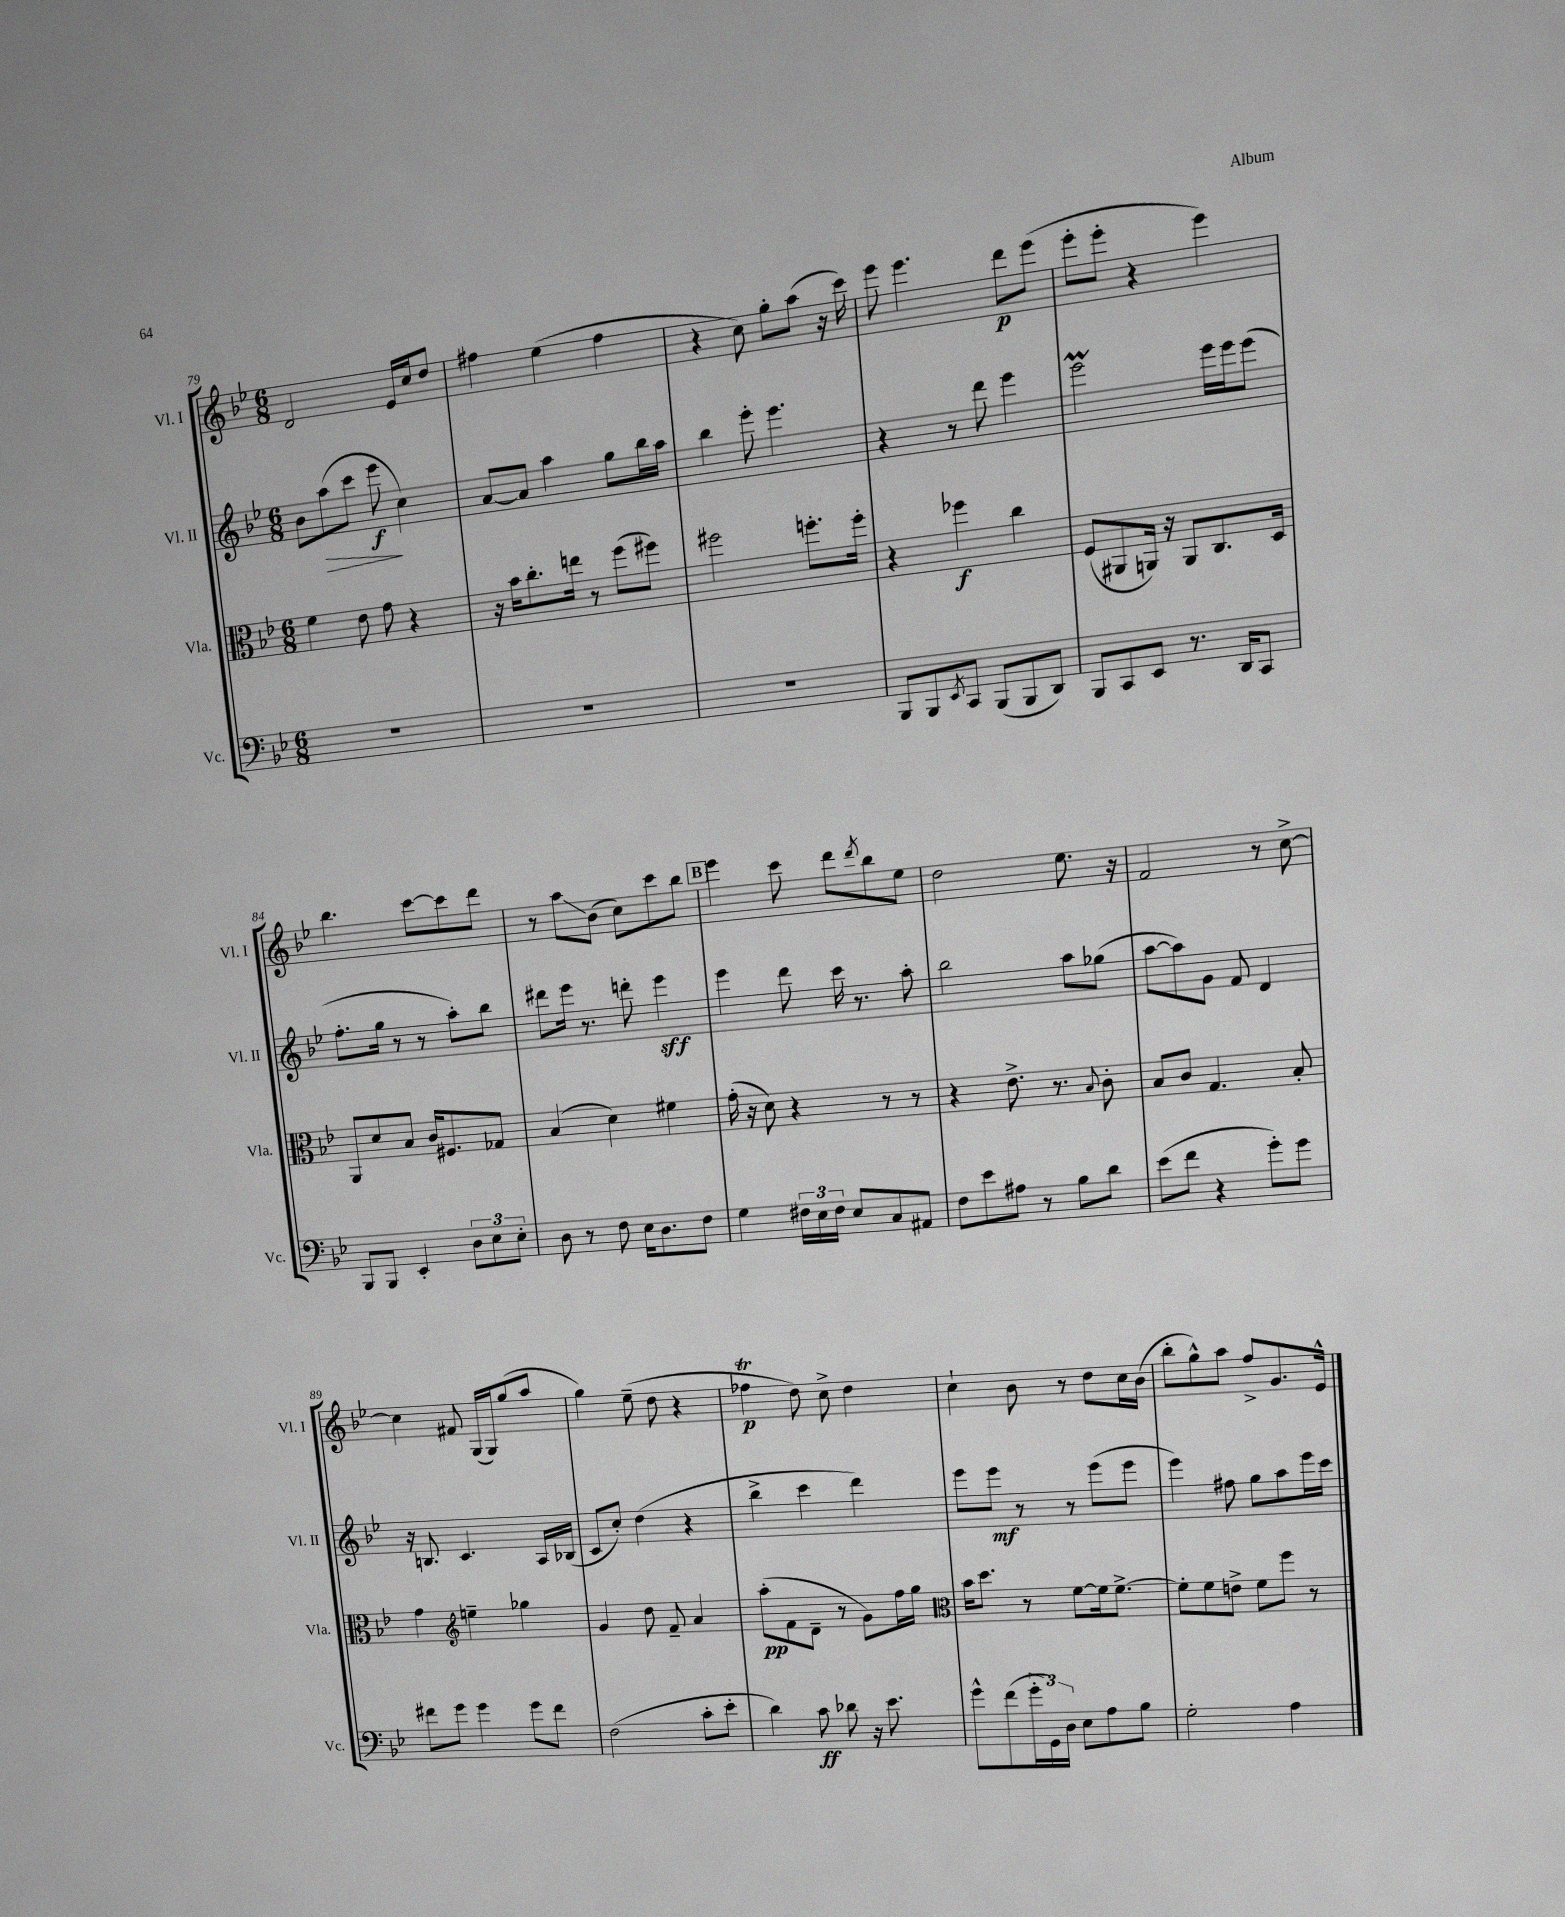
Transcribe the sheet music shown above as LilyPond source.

<<
\new StaffGroup <<
\new Staff = "s0" \with { instrumentName = "Vl. I" shortInstrumentName = "Vl. I" } {
    \clef treble \key bes \major \numericTimeSignature \time 6/8
    d'2 ees'16 c''16 d''8 |
    fis''4 ees''4( fis''4 |
    r4 c''8) g''8-. a''8( r16 c'''16) |
    ees'''8 ees'''4. d'''8\p ees'''8( |
    ees'''8-. ees'''8-. r4 ees'''4) |
    bes''4. c'''8~ c'''8 d'''8 |
    r8 a''8\glissando bes'8( c''8) c'''8 bes''8 |
    \mark \markup { \box "B" } ees'''4 c'''8 d'''8 \acciaccatura { d'''8 } bes''8 ees''8 |
    d''2 ees''8. r16 |
    f'2 r8 c''8~-> |
    c''4 fis'8 g16( g16) g''8( a''8 |
    g''4) ees''8--( d''8 r4 |
    fes''4\trill\p d''8) c''8-> d''4 |
    c''4-! bes'8 r8 d''8 c''16 bes'16( |
    bes''8-. g''8-^) a''8 f''8-> g'8. ees'16-^ \bar "|." |
}
\new Staff = "s1" \with { instrumentName = "Vl. II" shortInstrumentName = "Vl. II" } {
    \clef treble \key bes \major \numericTimeSignature \time 6/8
    bes'8 a''8\>( c'''8 ees'''8\f\! c''4) |
    a'8~ a'8 a''4 g''8 bes''16 a''16 |
    bes''4 ees'''8-. ees'''4. |
    r4 r8 d'''8 ees'''4 |
    ees'''2\prall ees'''16 ees'''16 ees'''8( |
    f''8.-. g''16 r8 r8 a''8-.) bes''8 |
    dis'''8 ees'''16 r8. d'''8-. ees'''4\sff |
    \mark \markup { \box "B" } ees'''4 d'''8 c'''16 r8. a''8-. |
    bes''2 a''8 ges''8( |
    a''8~ a''8) g'8 f'8 d'4 |
    r16 b8. c'4. a16 bes16( |
    c'8 c''8-.) d''4( r4 |
    bes''4-> c'''4 d'''4) |
    ees'''8 ees'''8\mf r8 r8 ees'''8( ees'''8 |
    ees'''4) fis''8 g''8 a''8 ees'''16 c'''16 \bar "|." |
}
\new Staff = "s2" \with { instrumentName = "Vla." shortInstrumentName = "Vla." } {
    \clef alto \key bes \major \numericTimeSignature \time 6/8
    f'4 ees'8 g'8 r4 |
    r16 bes'16 c''8.-. e''16 r8 f''8( fis''8) |
    fis''2 f''8.-. f''16-. |
    r4 fes''4\f c''4 |
    f8( ais,8 a,16) r16 a,8 c8. d16 |
    a,8 d'8 bes8 c'16 fis8. ges8 |
    bes4( d'4) fis'4 |
    \mark \markup { \box "B" } g'16-.( r16 d'8) r4 r8 r8 |
    r4 ees'8.-> r8. \appoggiatura { bes8 } c'8-. |
    bes8 c'8 g4. bes8-. |
    g'4 \clef treble e''4-- ges''4 |
    g'4 d''8 f'8-- a'4 |
    a''8-.\pp( f'8 d'8-- r8 g'8) f''16 g''16 |
    \clef alto bes'16 d''8. r8 f'8~ f'16 f'8.~-> |
    f'8-. f'8 e'8-> f'8 f''8 r8 \bar "|." |
}
\new Staff = "s3" \with { instrumentName = "Vc." shortInstrumentName = "Vc." } {
    \clef bass \key bes \major \numericTimeSignature \time 6/8
    R2. |
    R2. |
    R2. |
    bes,,8 bes,,8 \acciaccatura { ees,8 } c,8 bes,,8( bes,,8 d,8) |
    bes,,8 c,8 ees,8 r8. d,16 c,8 |
    bes,,8 bes,,8 ees,4-. \tuplet 3/2 { d8 ees8 ees8-. } |
    d8 r8 f8 ees16 d8. f8 |
    \mark \markup { \box "B" } g4 \tuplet 3/2 { fis16 ees16 fis16 } ees8 c8 ais,8 |
    f8 ees'8 ais8 r8 bes8 d'8 |
    ees'8( f'8 r4 g'8-.) g'8 |
    fis'8 g'8 g'4 g'8 fis'8 |
    f2( c'8-. ees'8-. |
    d'4) c'8\ff des'8 r16 ees'8. |
    g'8-^ f'8( \tuplet 3/2 { g'16-. g,16) d16 } ees8 a8 bes8 |
    g2-. a4 \bar "|." |
}
>>
>>
\layout { \context { \Score currentBarNumber = #79 } }
